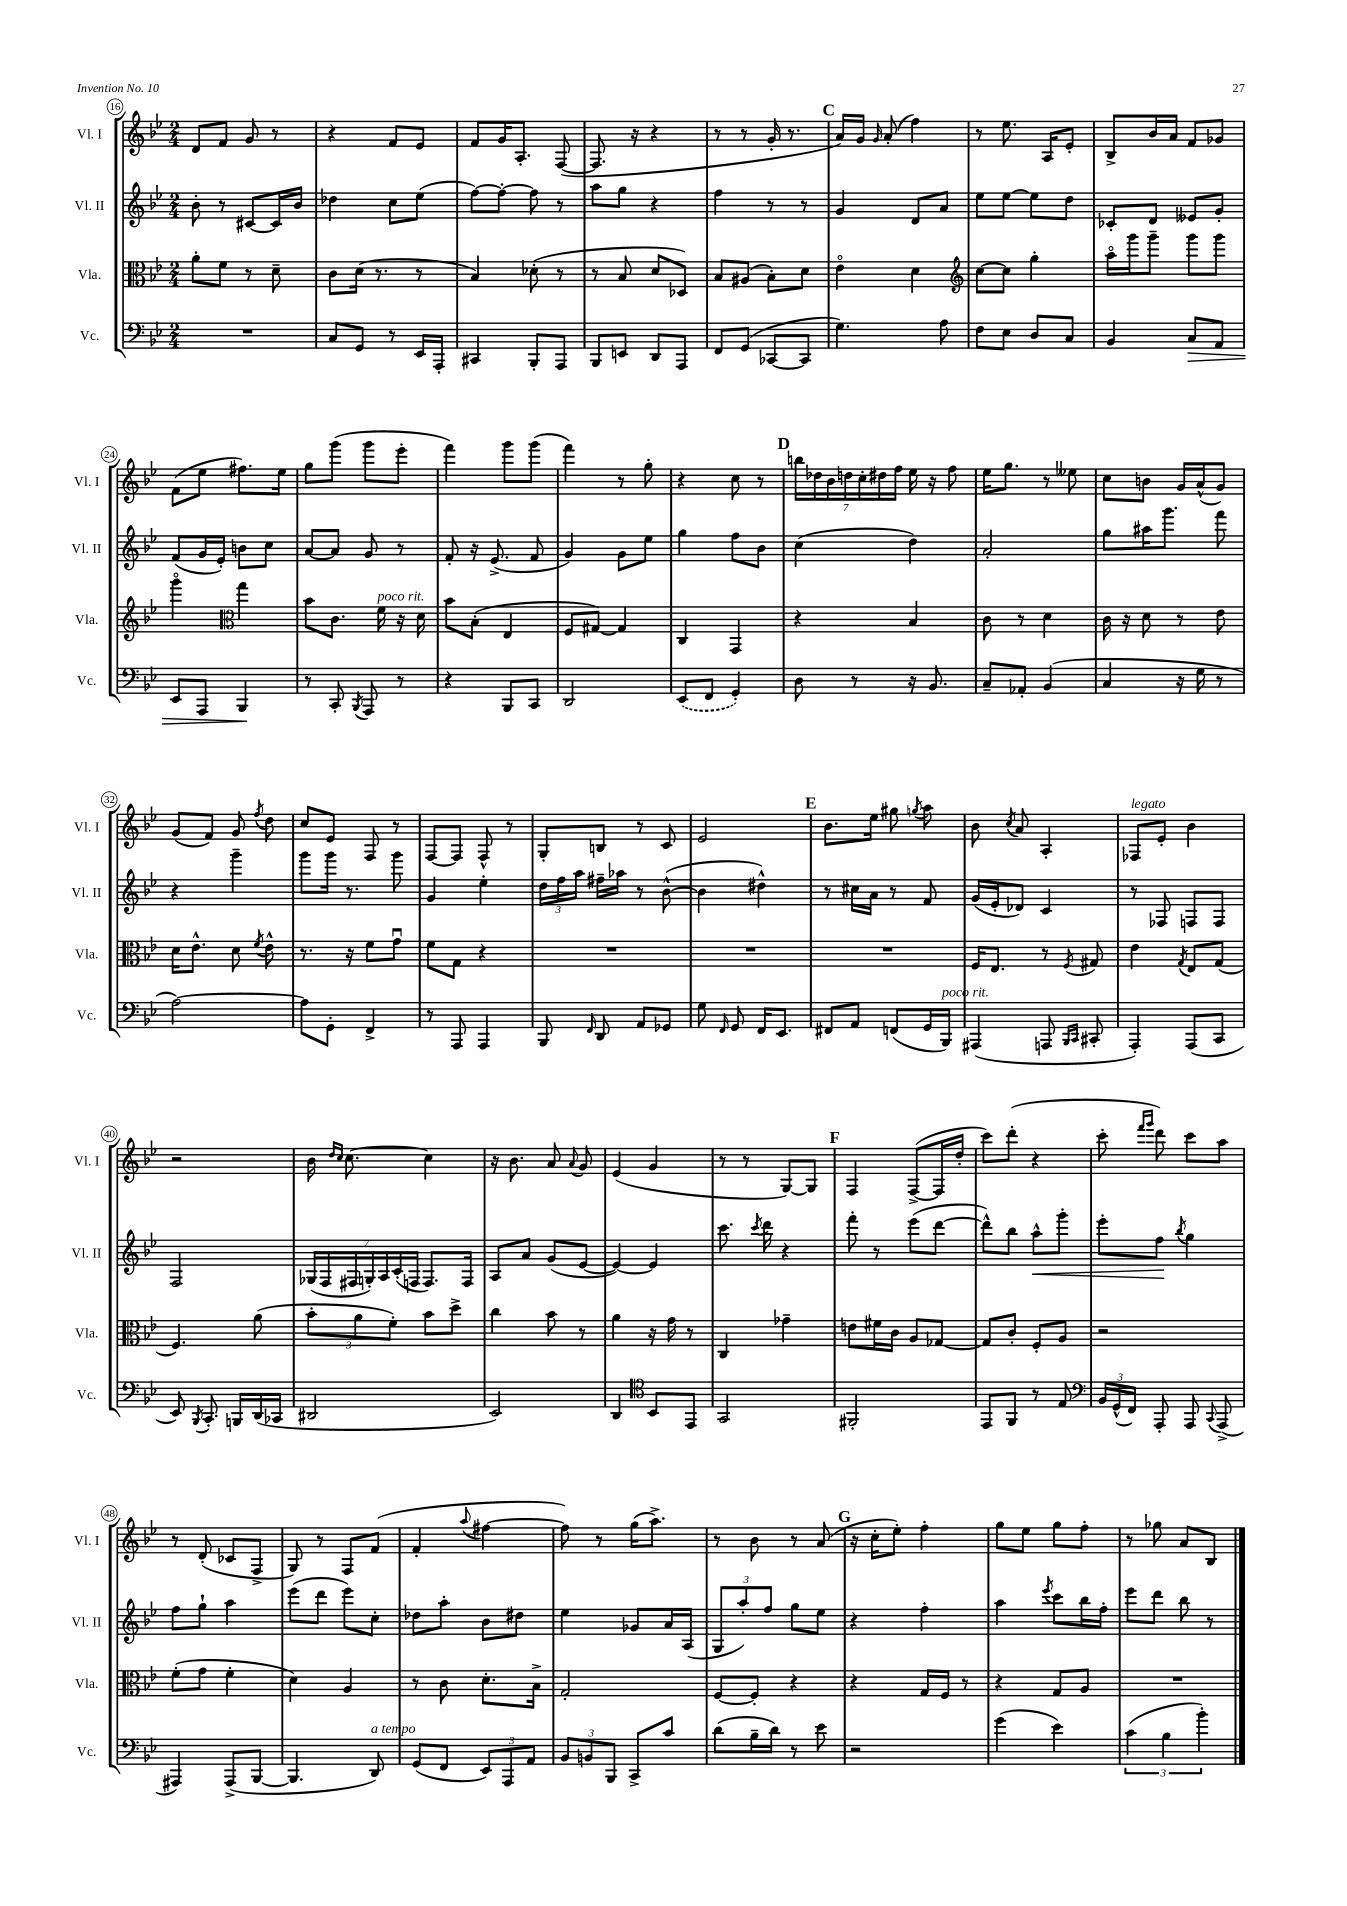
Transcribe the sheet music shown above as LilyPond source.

<<
\new StaffGroup <<
\new Staff = "s0" \with { instrumentName = "Vl. I" shortInstrumentName = "Vl. I" } {
    \clef treble \key bes \major \numericTimeSignature \time 2/4
    \autoBeamOff d'8[ f'8] g'8 r8 |
    r4 f'8[ ees'8] |
    f'8[ g'16 a8.]-. f8~( |
    f8. r16 r4 |
    r8 r8 g'16-. r8. |
    \mark \markup { \bold "C" } a'16[) g'16] \grace { g'16 } a'8-.( f''4) |
    r8 ees''8. a16[ ees'8]-. |
    bes8[-> bes'16 a'16] f'8[ ges'8] |
    f'8[( ees''8] fis''8.[) ees''16] |
    g''8[ g'''8]( g'''8[ ees'''8]-. |
    f'''4) g'''8[ g'''8]( |
    f'''4) r8 g''8-. |
    r4 c''8 r8 |
    \mark \markup { \bold "D" } \tuplet 7/4 { b''16[ des''16 bes'16 d''16 c''16-. dis''16 f''16] } ees''16 r16 f''8 |
    ees''16[ g''8.] r8 eeses''8 |
    c''8[ b'8] g'16[ a'16-^( g'8]) |
    g'8[( f'8]) g'8 \acciaccatura { f''8 } d''8 |
    c''8[ ees'8] f8 r8 |
    f8[~ f8] f8-^ r8 |
    g8[-. b8] r8 c'8 |
    ees'2 |
    \mark \markup { \bold "E" } bes'8.[ ees''16] gis''8 \acciaccatura { g''8 } a''8 |
    bes'8 \acciaccatura { c''8 } a'8 a4-. |
    fes8[^\markup { \italic "legato" } ees'8]-. bes'4 |
    r2 |
    bes'16 \grace { d''16[ c''16] } c''8.~ c''4 |
    r16 bes'8. a'8 \appoggiatura { a'8 } g'8 |
    ees'4( g'4 |
    r8 r8 g8[~) g8] |
    \mark \markup { \bold "F" } f4 f8[~->( f16 d''16]-. |
    c'''8[) d'''8]-.( r4 |
    c'''8-. \grace { f'''16[ g'''16] } d'''8) c'''8[ a''8] |
    r8 d'8-.( ces'8[ f8]-> |
    g8) r8 f8[ f'8]( |
    f'4-. \appoggiatura { a''8 } fis''4~ |
    fis''8) r8 g''16[( a''8.]->) |
    r8 bes'8 r8 a'8( |
    \mark \markup { \bold "G" } r16 c''16[-. ees''8]-.) f''4-. |
    g''8[ ees''8] g''8[ f''8]-. |
    r8 ges''8 a'8[ bes8] \bar "|." |
}
\new Staff = "s1" \with { instrumentName = "Vl. II" shortInstrumentName = "Vl. II" } {
    \clef treble \key bes \major \numericTimeSignature \time 2/4
    \autoBeamOff bes'8-. r8 cis'8[~ cis'16 bes'16] |
    des''4 c''8[ ees''8]( |
    f''8[~) f''8]~-. f''8 r8 |
    a''8[ g''8] r4 |
    f''4 r8 r8 |
    \mark \markup { \bold "C" } g'4 d'8[ a'8] |
    ees''8[ ees''8]~ ees''8[ d''8] |
    ces'8[-. d'8] eeses'8[ g'8]-. |
    f'8[( g'16 ees'16]-.) b'8[ c''8] |
    a'8[~ a'8] g'8 r8 |
    f'8-. r16 ees'8.->( f'8 |
    g'4) g'8[ ees''8] |
    g''4 f''8[ bes'8] |
    \mark \markup { \bold "D" } c''4( d''4) |
    a'2-. |
    g''8[ ais''16 g'''8.] f'''8 |
    r4 g'''4-- |
    g'''8[ g'''16] r8. g'''8 |
    g'4 ees''4-. |
    \tuplet 3/2 { d''16[ f''16 a''16] } fis''16[-- aes''16] r8 bes'8~-^( |
    bes'4 dis''4-^) |
    \mark \markup { \bold "E" } r8 cis''16[ a'16] r8 f'8 |
    g'16[( ees'16-. des'8]) c'4 |
    r8 fes8 f8[ f8] |
    f2 |
    \tuplet 7/4 { ges16[( f16 fis16 g16-.) a16 c'16-.( f16] } f8.[) f16] |
    a8[ a'8] g'8[( ees'8]~ |
    ees'4~) ees'4 |
    c'''8. \acciaccatura { c'''8 } d'''16 r4 |
    \mark \markup { \bold "F" } f'''8-. r8 ees'''8[( d'''8]~ |
    d'''8[-^) bes''8] a''8[-^\< g'''8]-. |
    ees'''8[-. f''8]\! \acciaccatura { bes''8 } g''4 |
    f''8[ g''8]-! a''4 |
    ees'''8[( d'''8] ees'''8[) c''8]-. |
    des''8[ a''8]-. bes'8[ dis''8] |
    ees''4 ges'8[ a'16 a16]( |
    \tuplet 3/2 { g8[ a''8-.) f''8] } g''8[ ees''8] |
    \mark \markup { \bold "G" } r4 f''4-. |
    a''4 \acciaccatura { ees'''8 } c'''8[ bes''16 f''16]-. |
    ees'''8[ d'''8] bes''8 r8 \bar "|." |
}
\new Staff = "s2" \with { instrumentName = "Vla." shortInstrumentName = "Vla." } {
    \clef alto \key bes \major \numericTimeSignature \time 2/4
    \autoBeamOff a'8[-. f'8] r8 d'8-- |
    c'8[ d'16]( r8. r8 |
    bes4) des'8-.( r8 |
    r8 bes8 d'8[ des8]) |
    bes8[ ais8]( bes8[-.) d'8] |
    \mark \markup { \bold "C" } ees'4\flageolet d'4 |
    \clef treble c''8[~ c''8] g''4-. |
    a''16[\flageolet g'''16 g'''8]-- g'''8[ g'''8] |
    g'''4\flageolet \clef alto g''4 |
    bes'8[ c'8.] f'16^\markup { \italic "poco rit." } r16 d'16 |
    bes'8[ bes8]-.( ees4 |
    f8[ gis8]~) gis4 |
    c4 g,4 |
    \mark \markup { \bold "D" } r4 bes4 |
    c'8 r8 d'4 |
    c'16 r16 d'8 r8 ees'8 |
    d'16[ ees'8.]-^ d'8 \acciaccatura { f'8 } ees'8-^ |
    r8. r16 f'8[ g'8]\downbow |
    f'8[ g8] r4 |
    R2 |
    R2 |
    \mark \markup { \bold "E" } R2 |
    f16[ ees8.] r8 \acciaccatura { f8 } gis8 |
    ees'4 \acciaccatura { g8 } ees8[ g8]( |
    f4.) a'8( |
    \tuplet 3/2 { bes'8[-. a'8 f'8]-.) } bes'8[ d''8]-> |
    c''4 bes'8 r8 |
    a'4 r16 g'16 r8 |
    c4 ges'4-- |
    \mark \markup { \bold "F" } e'8[ fis'16 c'16] a8[ ges8]~ |
    ges8[ c'8]-. f8[-. a8] |
    r2 |
    f'8[-.( g'8] f'4-. |
    d'4) a4 |
    r8 c'8 d'8.[-. bes16]-> |
    g2-. |
    f8[~ f8]-. r4 |
    \mark \markup { \bold "G" } r4 g16[ f16] r8 |
    r4 g8[ a8] |
    R2 \bar "|." |
}
\new Staff = "s3" \with { instrumentName = "Vc." shortInstrumentName = "Vc." } {
    \clef bass \key bes \major \numericTimeSignature \time 2/4
    \autoBeamOff R2 |
    c8[ g,8] r8 ees,16[ a,,16]-. |
    cis,4 bes,,8[-. a,,8] |
    bes,,8[ e,8] d,8[ a,,8] |
    f,8[ g,8]( ces,8[~ ces,8] |
    \mark \markup { \bold "C" } g4.) a8 |
    f8[ ees8] d8[ c8] |
    bes,4 c8[\> a,8] |
    ees,8[ a,,8] bes,,4\! |
    r8 c,8-. \acciaccatura { bes,,8 } a,,8 r8 |
    r4 bes,,8[ c,8] |
    d,2 |
    \once \slurDashed ees,8[( f,8] g,4-.) |
    \mark \markup { \bold "D" } d8 r8 r16 bes,8. |
    c8[-- aes,8]-. bes,4( |
    c4 r16 g16 r8 |
    a2~) |
    a8[ g,8]-. f,4-> |
    r8 a,,8 a,,4 |
    bes,,8 \grace { f,16 } d,8 a,8[ ges,8] |
    g8 \grace { f,16 } g,8 f,16[ ees,8.] |
    \mark \markup { \bold "E" } fis,8[ a,8] f,8[( g,16 bes,,16]^\markup { \italic "poco rit." }) |
    ais,,4( a,,8 \grace { bes,,16[ c,16] } cis,8-. |
    a,,4-.) a,,8[( c,8] |
    ees,8) \acciaccatura { bes,,8 } c,8.-. b,,16[ d,16( ces,16] |
    dis,2 |
    ees,2) |
    d,4 \clef tenor bes,8[ ees,8] |
    g,2 |
    \mark \markup { \bold "F" } fis,2-. |
    ees,8[ f,8] r8 ees8 |
    \clef bass \tuplet 3/2 { bes,16[ g,16-^( f,16]) } a,,8-. a,,8 \appoggiatura { c,8 } a,,8->( |
    ais,,4) ais,,8[->( bes,,8]~ |
    bes,,4. d,8^\markup { \italic "a tempo" }) |
    g,8[( f,8] \tuplet 3/2 { ees,8[) a,,8 a,8] } |
    \tuplet 3/2 { bes,8[ b,8 bes,,8] } c,8[-> c'8] |
    d'8[( bes16-- d'16]) r8 ees'8 |
    \mark \markup { \bold "G" } r2 |
    g'4( ees'4) |
    \tuplet 3/2 { c'4( bes4 bes'4-.) } \bar "|." |
}
>>
>>
\layout { \context { \Score currentBarNumber = #16 \override BarNumber.stencil = #(make-stencil-circler 0.1 0.3 ly:text-interface::print) } }
